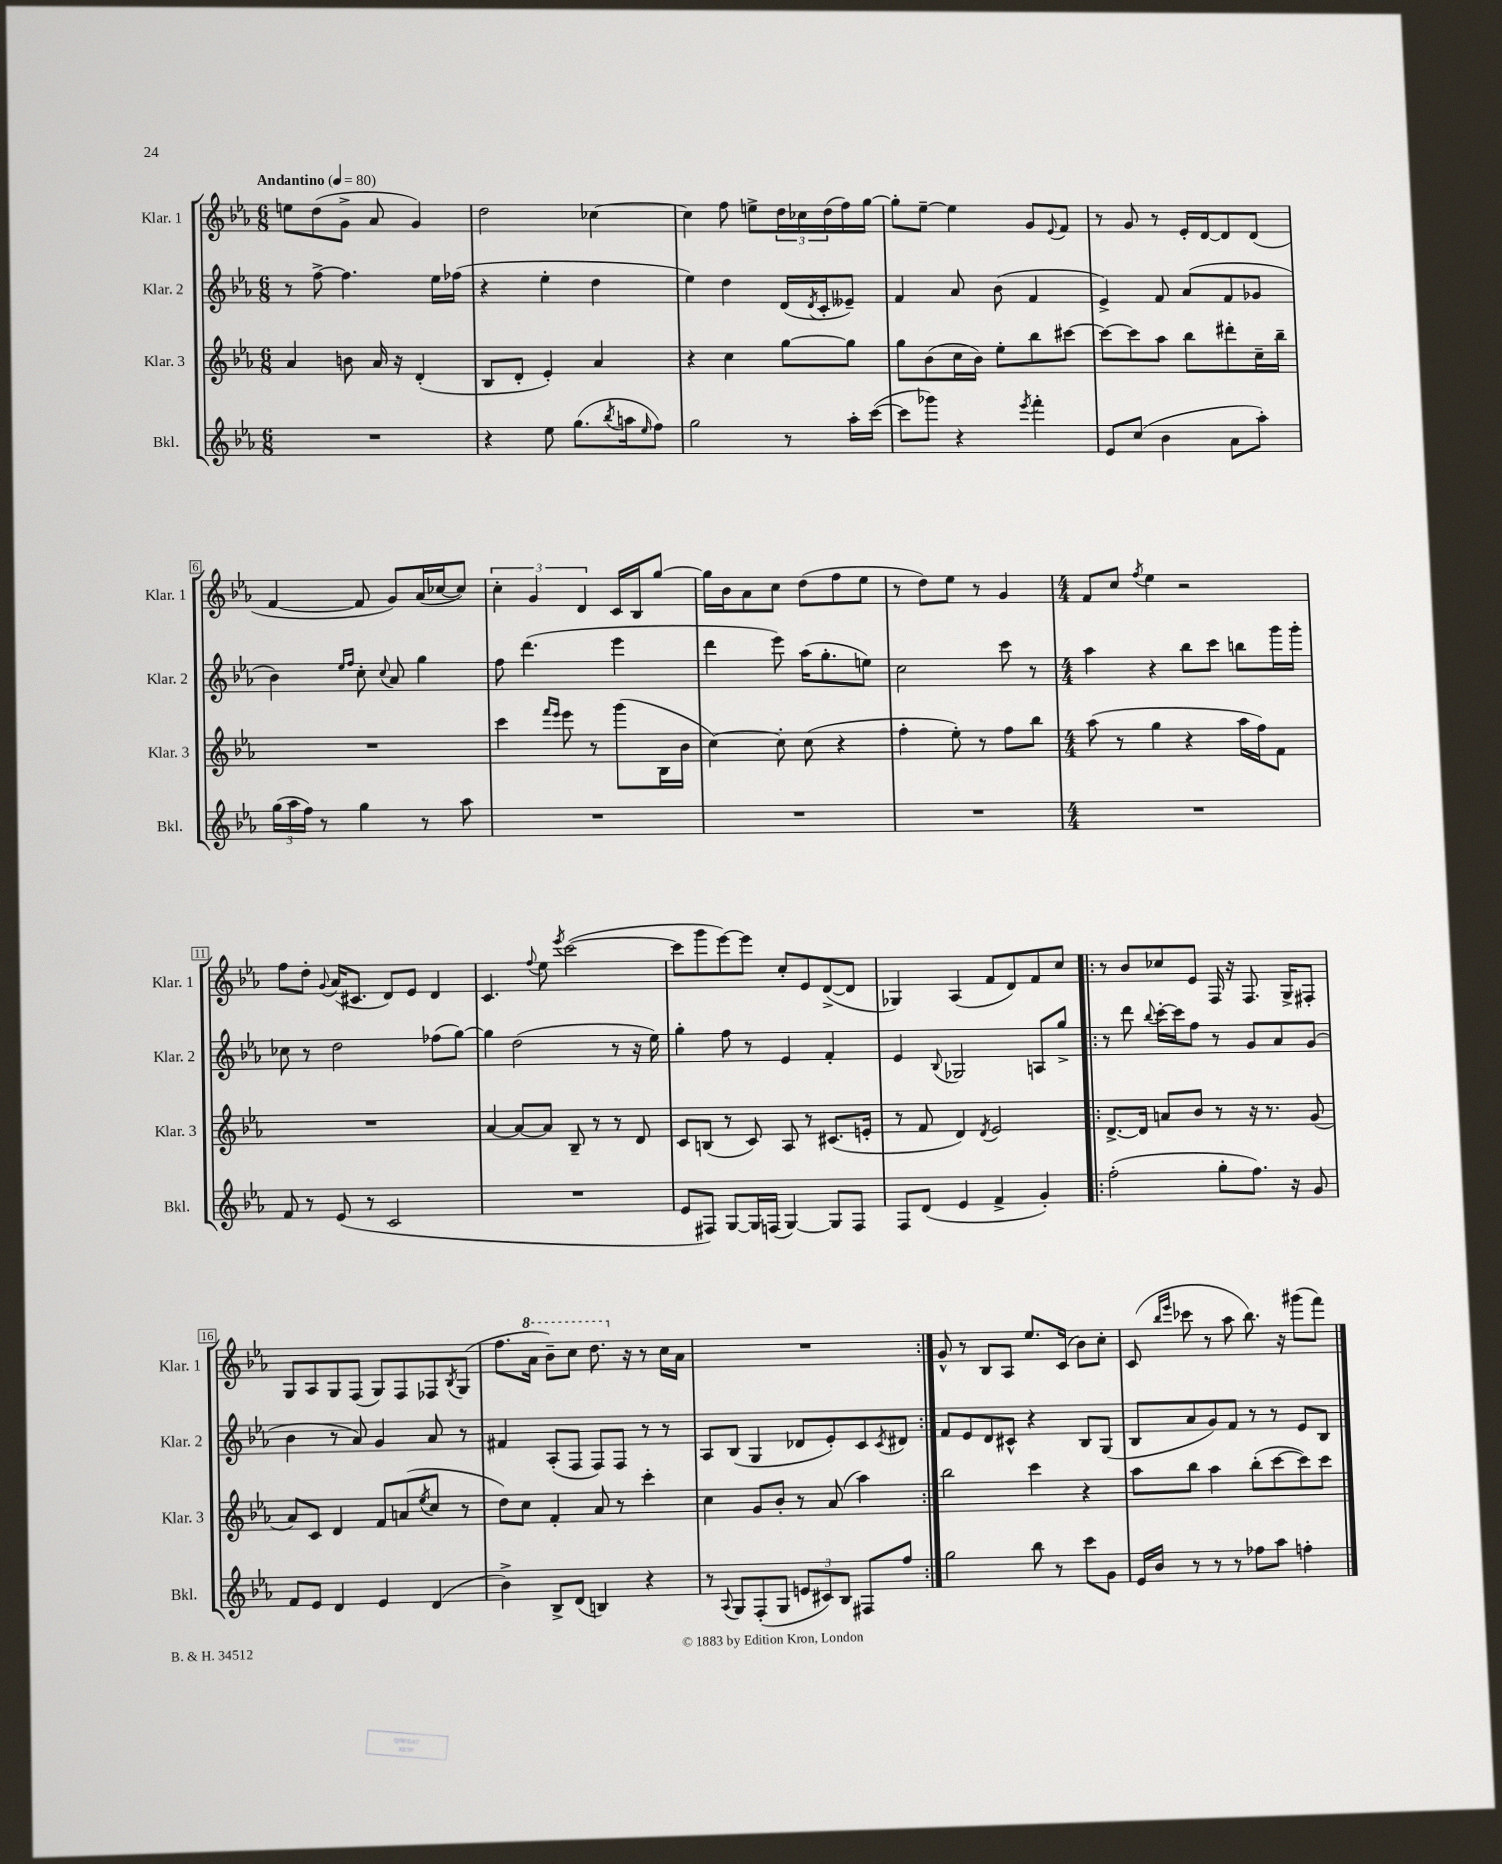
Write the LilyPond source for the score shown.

<<
\new StaffGroup <<
\new Staff = "s0" \with { instrumentName = "Klar. 1" shortInstrumentName = "Klar. 1" } {
    \clef treble \key ees \major \numericTimeSignature \time 6/8 \tempo "Andantino" 4 = 80
    e''8 d''8( g'8-> aes'8 g'4) |
    d''2 ces''4~ |
    ces''4 f''8 e''8-> \tuplet 3/2 { d''16 ces''16 d''16( } f''16) g''16~ |
    g''8-. ees''8~-- ees''4 g'8 \appoggiatura { ees'8 } f'8 |
    r8 g'8 r8 ees'16-. d'16~ d'8 d'8( |
    f'4~ f'8 g'8) aes'16( ces''16~ ces''8) |
    \tuplet 3/2 { c''4-. g'4 d'4 } c'16 bes16 g''8~ |
    g''16 bes'16 aes'8 c''8 d''8( f''8 ees''8 |
    r8 d''8) ees''8 r8 g'4 |
    \numericTimeSignature \time 4/4 f'8 c''8 \acciaccatura { f''8 } ees''4 r2 |
    f''8 d''8-. \appoggiatura { g'8 } aes'16( cis'8. d'8) ees'8 d'4 |
    c'4. \appoggiatura { f''8 } ees''8 \acciaccatura { ees'''8 } c'''2~( |
    c'''8 g'''8 ees'''8~) ees'''8 c''8-. ees'8 d'8~->( d'8 |
    ges4) aes4( f'8 d'8) f'8 c''8 |
    \repeat volta 2 { r8 bes'8 ces''8 ees'8 f16 r16 f8. g16-> fis8-. |
    g8 aes8 g8 f8( g8) f8 fes8 \acciaccatura { bes8 } g8( |
    f''8. \ottava #1 aes''16 bes''8--) c'''8 d'''8. \ottava #0 r16 r8 c''16 aes'16 |
    R1 | }
    g'8-^ r8 bes8 aes8 ees''8. c'16( bes'8) c''8-. |
    c'8( \grace { bes''16 ees'''16 } ces'''8 r8 aes''8 bes''8.) r16 gis'''8( f'''8) \bar "|." |
}
\new Staff = "s1" \with { instrumentName = "Klar. 2" shortInstrumentName = "Klar. 2" } {
    \clef treble \key ees \major \numericTimeSignature \time 6/8
    r8 f''8~-> f''4. ees''16 fes''16( |
    r4 ees''4-. d''4 |
    ees''4) d''4 d'16( \acciaccatura { d'8 } c'16-. eeses'8--) |
    f'4 aes'8 bes'8( f'4 |
    ees'4->) f'8 aes'8( f'8 ges'8 |
    bes'4) \grace { ees''16 f''16 } c''8-. \appoggiatura { c''8 } aes'8 g''4 |
    f''8 d'''4.( ees'''4 |
    d'''4 ees'''8) aes''16( g''8.-. e''8) |
    c''2 c'''8 r8 |
    \numericTimeSignature \time 4/4 aes''4 r4 bes''8 c'''8 b''8 g'''16 g'''16-. |
    ces''8 r8 d''2 fes''8( g''8~) |
    g''4 d''2( r8 r16 ees''16) |
    g''4-. f''8 r8 ees'4 f'4-. |
    ees'4 \appoggiatura { bes8 } ges2 a8 g''8-> |
    \repeat volta 2 { r8 d'''8 \appoggiatura { bes''8 } c'''16~-. c'''16 f''8 r8 g'8 aes'8 g'8( |
    bes'4 r8 aes'8) g'4 aes'8 r8 |
    fis'4 aes8-.( f8 f8) f8 r8 r8 |
    aes8 bes8( g4 des'8 ees'8-.) c'8 \acciaccatura { c'8 } dis'8 | }
    f'8 ees'8 d'8 cis'8-^ r4 bes8 g8( |
    bes8 aes'8 g'8) f'8 r8 r8 ees'8 bes8 \bar "|." |
}
\new Staff = "s2" \with { instrumentName = "Klar. 3" shortInstrumentName = "Klar. 3" } {
    \clef treble \key ees \major \numericTimeSignature \time 6/8
    aes'4 b'8 aes'16 r16 d'4-.( |
    bes8 d'8-. ees'4-.) aes'4 |
    r4 c''4 g''8~ g''8 |
    g''8 bes'8( c''16 bes'16) ees''8-. bes''8 cis'''8~ |
    cis'''8~ cis'''8 aes''8 bes''8 dis'''8-. c''16-- bes''16-- |
    R2. |
    c'''4 \grace { f'''16 ees'''16 } ees'''8 r8 g'''8( bes16 bes'16 |
    c''4~) c''8-. c''8( r4 |
    f''4-. ees''8-.) r8 f''8 bes''8 |
    \numericTimeSignature \time 4/4 aes''8( r8 g''4 r4 aes''16 f''16) f'8 |
    R1 |
    aes'4~ aes'8~ aes'8 bes8-- r8 r8 d'8 |
    c'8 b8( r8 c'8) aes8 r8 cis'8.( e'16-. |
    r8 f'8 d'4) \acciaccatura { d'8 } ees'2 |
    \repeat volta 2 { d'8.~-> d'16 a'8 bes'8 r8 r16 r8. g'8( |
    aes'8) c'8 d'4 f'8 a'8( \acciaccatura { ees''8 } c''8 r8 |
    d''8) c''8 f'4-. aes'8 r8 c'''4-. |
    c''4 g'8 bes'8-. r8 aes'8( aes''4) | }
    bes''2 c'''4 r4 |
    aes''8 bes''8 aes''4 bes''8-.( c'''8~ c'''8) c'''8 \bar "|." |
}
\new Staff = "s3" \with { instrumentName = "Bkl." shortInstrumentName = "Bkl." } {
    \clef treble \key ees \major \numericTimeSignature \time 6/8
    R2. |
    r4 ees''8 g''8.( \acciaccatura { bes''8 } a''16 \grace { ees''16 } f''8) |
    g''2 r8 aes''16-. c'''16~( |
    c'''8 ges'''8) r4 \acciaccatura { ees'''8 } f'''4-. |
    ees'8 c''8( bes'4 aes'8 aes''8-.) |
    \tuplet 3/2 { g''16( aes''16 f''16) } r8 g''4 r8 aes''8 |
    R2. |
    R2. |
    R2. |
    \numericTimeSignature \time 4/4 R1 |
    f'8 r8 ees'8( r8 c'2 |
    R1 |
    ees'8 fis8) g8~ g16 f16( g4~) g8 f8 |
    f8 d'8( ees'4 f'4-> g'4-.) |
    \repeat volta 2 { f''2-.( g''8-. f''8.) r16 g'8 |
    f'8 ees'8 d'4 ees'4 d'4( |
    bes'4->) bes8-> d'8( b4) r4 |
    r8 \appoggiatura { aes8 } g8 f8-.( g8 \tuplet 3/2 { e'8 cis'8) bes8 } fis8 f''8 | }
    g''2 bes''8 r8 c'''8 g'8 |
    ees'16 bes'16 r8 r8 r8 fes''8 aes''8 f''4-. \bar "|." |
}
>>
>>
\layout { \context { \Score \override BarNumber.stencil = #(make-stencil-boxer 0.1 0.3 ly:text-interface::print) } }
